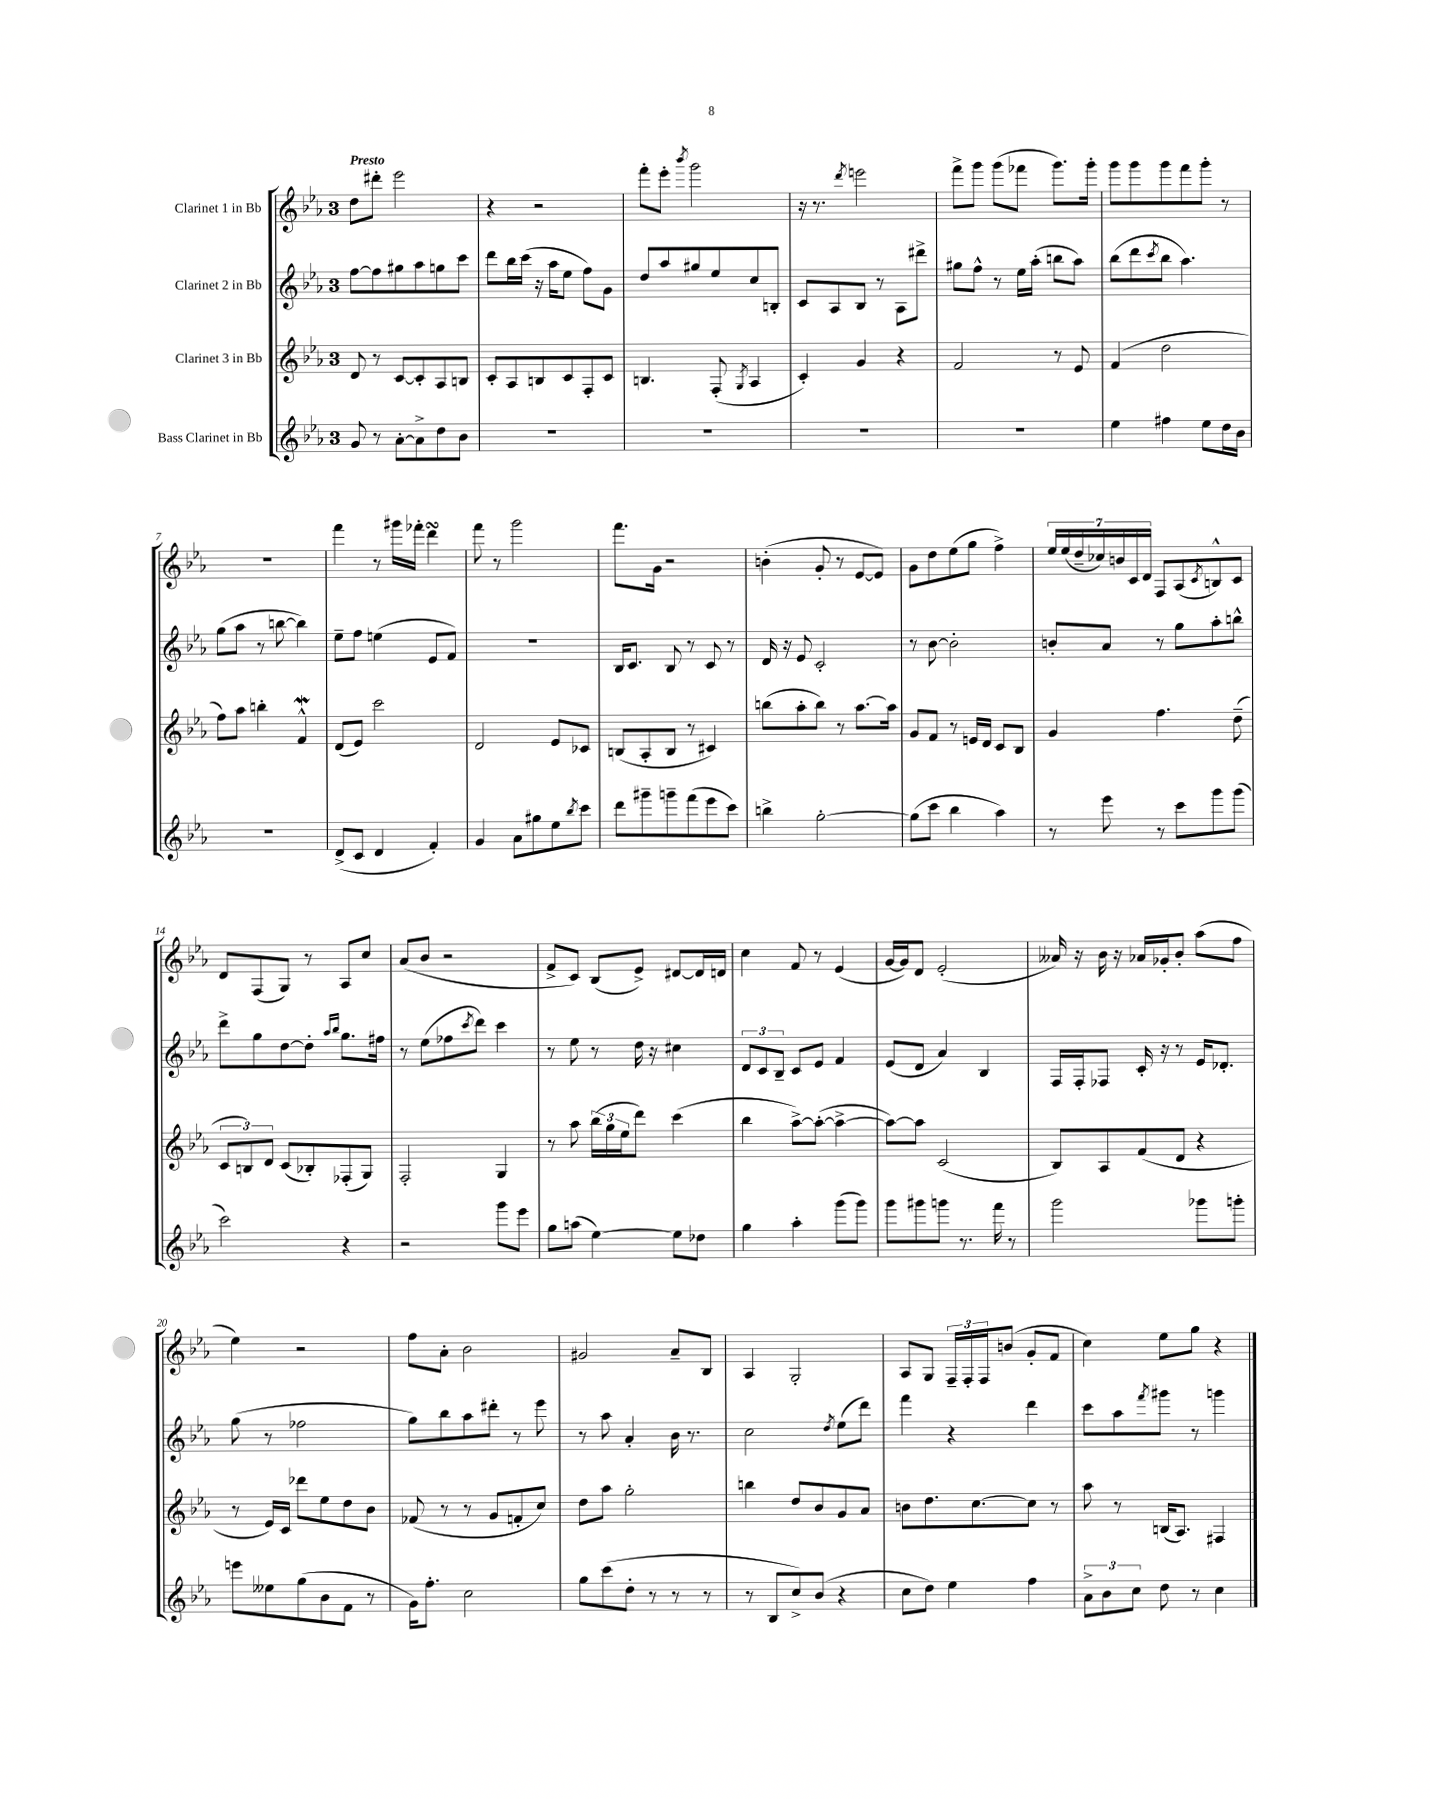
<<
\new StaffGroup <<
\new Staff = "s0" \with { instrumentName = "Clarinet 1 in Bb" } {
    \clef treble \key ees \major \once \override Staff.TimeSignature.style = #'single-digit \time 3/4 \tempo "Presto"
    d''8 dis'''8-. ees'''2 |
    r4 r2 |
    f'''8-. ees'''8-. \acciaccatura { bes'''8 } g'''2 |
    r16 r8. \acciaccatura { d'''8 } e'''2 |
    f'''8-> g'''8 g'''8( fes'''8 g'''8.) g'''16-. |
    g'''8 g'''8 g'''8 f'''8 g'''8-. r8 |
    R2. |
    f'''4 r8 gis'''16 fes'''16-. d'''4\turn |
    f'''8 r8 g'''2 |
    f'''8. g'16 r2 |
    b'4-.( g'8-. r8 ees'8~ ees'8) |
    g'8 d''8 ees''8( g''8 f''4->) |
    \tuplet 7/4 { ees''16 ees''16( d''16-- ces''16) b'16 c'16 d'16 } f8 aes8( \acciaccatura { c'8 } b8-^) c'8 |
    d'8 f8( g8) r8 aes8 c''8 |
    aes'8( bes'8 r2 |
    f'8-> c'8) bes8( ees'8->) dis'8~ dis'16 d'16 |
    c''4 f'8 r8 ees'4( |
    g'16~ g'16) d'8 ees'2-.( |
    aeses'16) r16 bes'16 r16 aes'16 ges'16-. bes'8-. aes''8( f''8 |
    ees''4) r2 |
    f''8 aes'8-. bes'2 |
    gis'2 aes'8-- bes8 |
    aes4 g2-. |
    aes8 g8 \tuplet 3/2 { f16-- f16-. f16 } b'8( g'8-. f'8 |
    c''4) ees''8 g''8 r4 \bar "|." |
}
\new Staff = "s1" \with { instrumentName = "Clarinet 2 in Bb" } {
    \clef treble \key ees \major \once \override Staff.TimeSignature.style = #'single-digit \time 3/4
    f''8~ f''8 gis''8 aes''8 g''8 c'''8 |
    d'''8 bes''16 c'''16( r16 aes''16 ees''8 f''8) g'8 |
    d''8 aes''8 gis''8 ees''8 c''8 b8-. |
    c'8 aes8 bes8 r8 aes8 dis'''8-> |
    gis''8 f''8-^ r8 ees''16 aes''16-.( b''8 aes''8) |
    bes''8( d'''8 \acciaccatura { c'''8 } bes''8 aes''4.) |
    g''8( aes''8 r8 b''8~ b''4) |
    ees''8-- f''8 e''4( ees'8 f'8) |
    R2. |
    bes16 c'8. bes8 r8 c'8 r8 |
    d'16 r16 ees'8 c'2-. |
    r8 bes'8~ bes'2-. |
    b'8-. aes'8 r8 g''8 aes''8-. b''8-^ |
    d'''8-> g''8 d''8~ d''8-. \grace { aes''16 bes''16 } g''8. fis''16 |
    r8 ees''8( fes''8 \acciaccatura { c'''8 } d'''8) c'''4 |
    r8 ees''8 r8 d''16 r16 cis''4 |
    \tuplet 3/2 { d'8 c'8 bes8-- } c'8 ees'8 f'4 |
    ees'8( d'8 aes'4) bes4 |
    f16 f16-. fes8 c'16-. r16 r8 ees'16 des'8.-. |
    g''8( r8 fes''2 |
    g''8) bes''8 aes''8 dis'''8-. r8 ees'''8 |
    r8 aes''8 aes'4-. bes'16 r8. |
    c''2 \acciaccatura { d''8 } ees''8( d'''8) |
    f'''4 r4 d'''4 |
    c'''8 aes''8 \acciaccatura { f'''8 } gis'''8 r8 g'''4 \bar "|." |
}
\new Staff = "s2" \with { instrumentName = "Clarinet 3 in Bb" } {
    \clef treble \key ees \major \once \override Staff.TimeSignature.style = #'single-digit \time 3/4
    d'8 r8 c'8~ c'8-. aes8 b8 |
    c'8-. aes8 b8 c'8 f8-. c'8 |
    b4. f8-.( \acciaccatura { g8 } aes4 |
    c'4-.) g'4 r4 |
    f'2 r8 ees'8 |
    f'4( d''2 |
    f''8) aes''8 b''4-. f'4-^\mordent |
    d'8( ees'8) c'''2 |
    d'2 ees'8 ces'8 |
    b8( aes8-. b8 r8 cis'4) |
    b''8( aes''8-. b''8) r8 aes''8.~ aes''16 |
    g'8 f'8 r8 e'16 d'16 c'8 bes8 |
    g'4 f''4. d''8--( |
    \tuplet 3/2 { c'8 b8) d'8 } c'8( bes8-.) fes8-.( g8) |
    f2-. g4 |
    r8 aes''8 \tuplet 3/2 { bes''16( g''16 ees''16 } d'''8) c'''4( |
    bes''4 aes''8~->) aes''8~-.( aes''4~-> |
    aes''8~) aes''8 c'2( |
    bes8) aes8 f'8( d'8 r4 |
    r8 ees'16) c'16 des'''8 ees''8 d''8 bes'8 |
    fes'8( r8 r8 g'8 f'8-. c''8) |
    d''8 aes''8 g''2-. |
    b''4 d''8 bes'8 g'8 aes'8 |
    b'8 d''8. c''8.~ c''8 r8 |
    aes''8 r8 b16( aes8.) fis4 \bar "|." |
}
\new Staff = "s3" \with { instrumentName = "Bass Clarinet in Bb" } {
    \clef treble \key ees \major \once \override Staff.TimeSignature.style = #'single-digit \time 3/4
    g'8 r8 aes'8~-. aes'8-> d''8 bes'8 |
    R2. |
    R2. |
    R2. |
    R2. |
    ees''4 fis''4 ees''8 d''16 bes'16 |
    R2. |
    d'8->( c'8 d'4 f'4-.) |
    g'4 aes'8 gis''8 ees''8 \acciaccatura { bes''8 } c'''8 |
    d'''8 gis'''8-- g'''8-- f'''8( ees'''8 c'''8) |
    b''4-> g''2~-. |
    g''8( c'''8 bes''4 aes''4) |
    r8 ees'''8 r8 c'''8 g'''8 g'''8( |
    c'''2) r4 |
    r2 g'''8 ees'''8 |
    g''8 a''8( ees''4~) ees''8 des''8 |
    g''4 aes''4-. g'''8( g'''8) |
    g'''8 gis'''8 g'''8 r8. f'''16 r8 |
    g'''2 ges'''8 g'''8-. |
    e'''8 eeses''8 g''8( bes'8 f'8 r8 |
    g'16) f''8.-. c''2 |
    g''8 c'''8( d''8-. r8 r8 r8 |
    r8 bes8 c''8->) bes'8( r4 |
    c''8 d''8) ees''4 f''4 |
    \tuplet 3/2 { aes'8-> bes'8 c''8 } d''8 r8 c''4 \bar "|." |
}
>>
>>
